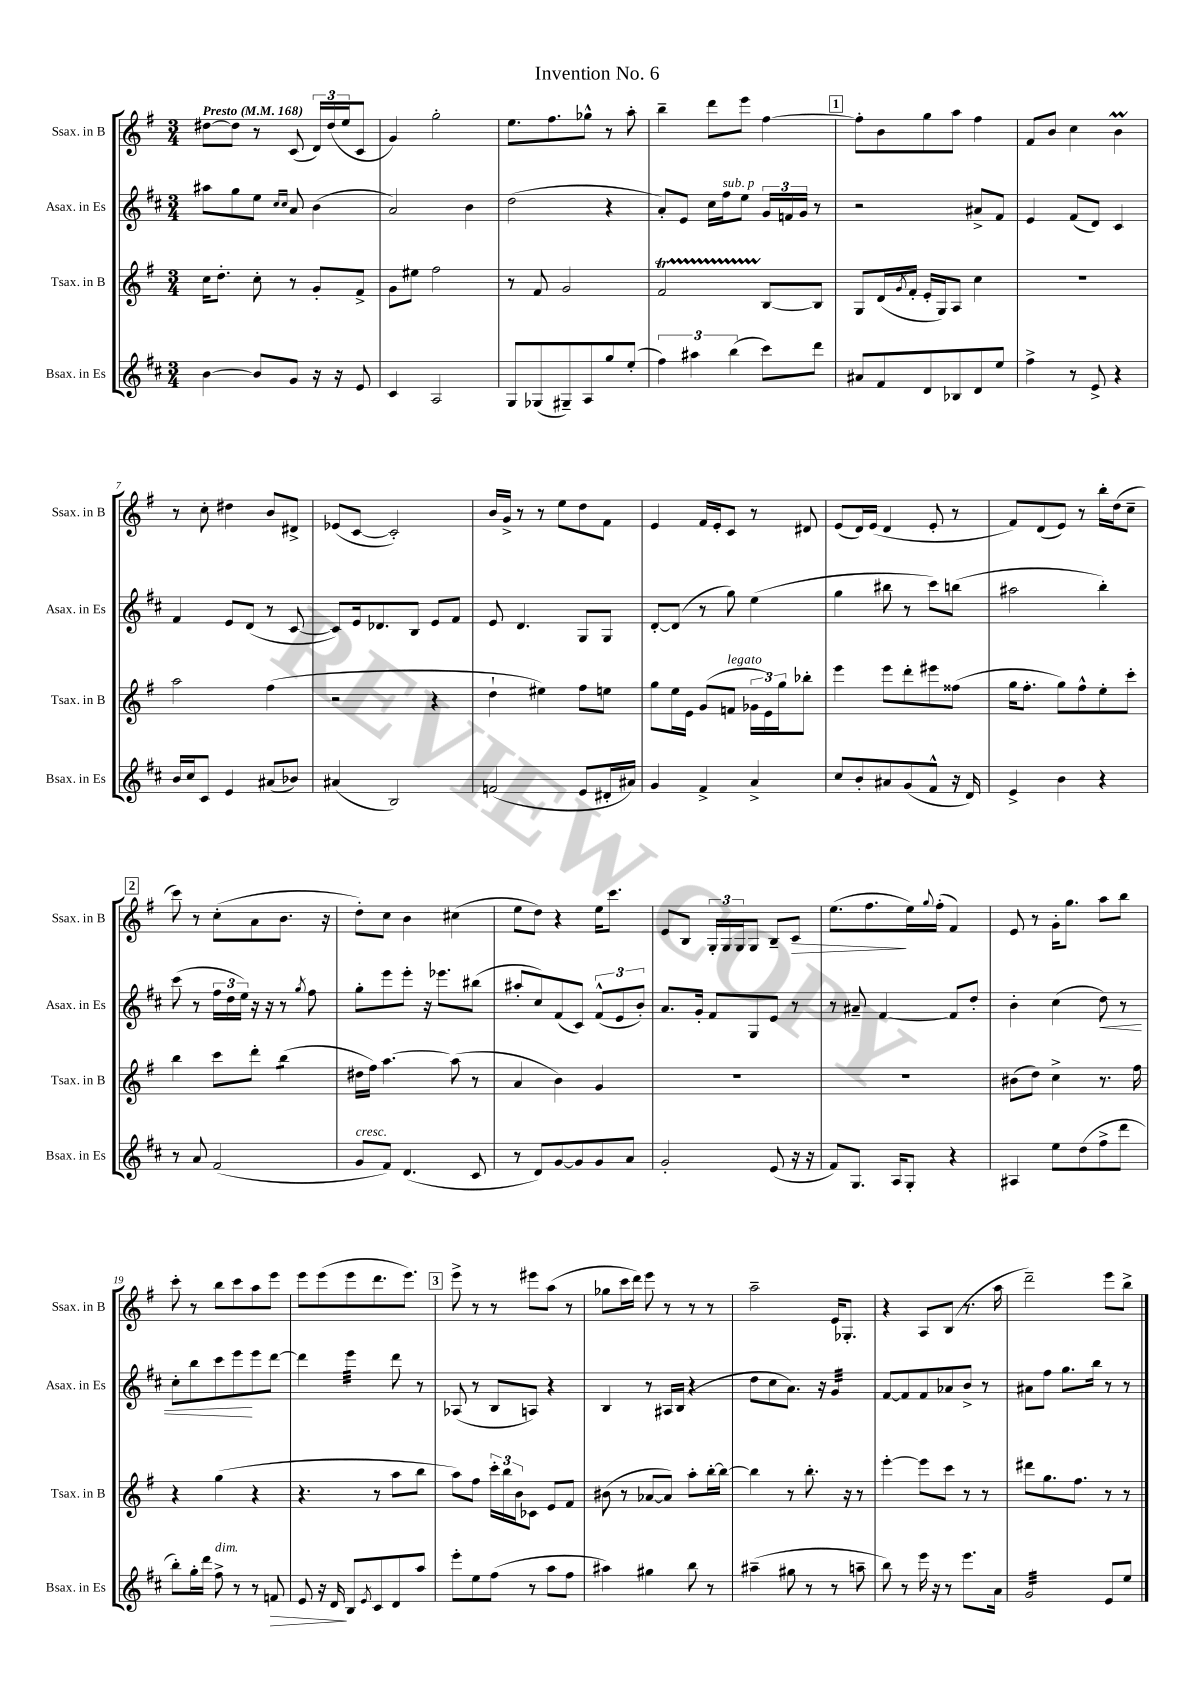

**kern	**kern	**kern	**kern
*staff4	*staff3	*staff2	*staff1
*clefG2	*clefG2	*clefG2	*clefG2
*k[f#c#]	*k[f#]	*k[f#c#]	*k[f#]
*M3/4	*M3/4	*M3/4	*M3/4
*MM168	*MM168	*MM168	*MM168
[4b	16cc	8aa#	[8dd#
.	8.dd'	.	.
.	.	8gg	8dd#]
8b]	8cc'	8ee	8r
.	.	16qqcc#	.
.	.	16qqcc#	.
8g	8r	8a	(8c
16r	8g'	(4b	24d)
.	.	.	(24dd#
16r	.	.	.
.	.	.	24ee
8e	8f#^	.	8c
=	=	=	=
4c#	8g	2a)	4g)
.	8ee#	.	.
2A	2ff#	.	2gg'
.	.	4b	.
=	=	=	=
8G	8r	(2dd	8.ee
(8G-	8f#	.	.
.	.	.	8.ff#
8G#~)	2g	.	.
8A	.	.	8gg-^^
8gg	.	4r	8r
(8ee'	.	.	8aa'
=	=	=	=
6ff#)	2f#	8a')	4bb~
.	.	8e	.
6aa#	.	.	.
.	.	16cc#	8ddd
.	.	16ff#	.
(6bb	.	.	.
.	.	8ee	8eee
8ccc#)	[8B	24g	[4ff#
.	.	24f	.
.	.	24g	.
8ddd	8B]	8r	.
=	=	=	=
8a#	8G	2r	8ff#']
8f#	(16d	.	8b
.	8qg	.	.
.	16f#'	.	.
8d	16e'	.	8gg
.	16G)	.	.
8B-	8A	.	8aa
8d	4cc	8a#^	4ff#
8ee	.	8f#	.
=	=	=	=
4ff#^	2.r	4e	8f#
.	.	.	8b
8r	.	(8f#	4cc
8e^	.	8d)	.
4r	.	4c#	4b
=	=	=	=
16b	2aa	4f#	8r
16cc#	.	.	.
8c#	.	.	8cc'
4e	.	8e	4dd#
.	.	(8d	.
(8a#	(4ff#	8r	8b
8b-)	.	[8c#	8d#^
=	=	=	=
(4a#	2r	8c#])	(8e-
.	.	16e	[8c
.	.	8.d-	.
2B)	.	.	2c'])
.	.	8B	.
.	4r	8e	.
.	.	8f#	.
=	=	=	=
(2f	4dd`	8e	16b
.	.	.	16g^
.	.	4.d	8r
.	4ee#)	.	8r
.	.	.	8ee
8e	8ff#	8G	8dd
16d#'	8ee	8G	8f#
16a#)	.	.	.
=	=	=	=
4g	8gg	[8d'	4e
.	16ee	(8d]	.
.	16e	.	.
4f#^	(8g	8r	16f#
.	.	.	16e'
.	8f	8gg)	8c
4a^	24g-	(4ee	8r
.	24e)	.	.
.	24gg	.	.
.	8bb-'	.	8d#
=	=	=	=
8cc#	4eee	4gg	(8e
8b'	.	.	16d)
.	.	.	(16e
8a#	8eee	8bb#	4d
(8g	8ddd'	8r	.
8f#^^	8eee#	8ccc#)	8e'
16r	(8ff##	(8bb	8r
16d)	.	.	.
=	=	=	=
4e^	16gg	2aa#	8f#)
.	8.ff#'	.	.
.	.	.	(8d
4b	8gg)	.	8e)
.	8ff#^^	.	8r
4r	8ee'	4bb')	16bb'
.	.	.	(16dd
.	8ccc'	.	8cc~
=	=	=	=
8r	4bb	(8ccc#	8ccc)
8a	.	8r	8r
(2f#	8ccc	24ff#	(8cc'
.	.	24dd	.
.	.	24ee)	.
.	8ddd'	16r	8a
.	.	16r	.
.	(4bb	8r	8.b
.	.	8qgg	.
.	.	8ff#	.
.	.	.	16r
=	=	=	=
8g	16dd#	8gg'	8dd')
.	16ff#)	.	.
8f#)	[4.aa	8eee	8cc
(4.d	.	8eee'	4b
.	.	16r	.
.	.	8.eee-	.
.	(8aa]	.	(4cc#
8c#	8r	(8bb#	.
=	=	=	=
8r	4a	8aa#'	8ee
8d)	.	8cc#)	8dd)
[8g	4b)	(8f#	4r
8g]	.	8c#)	.
8g	4g	(12f#^^	16ee
.	.	.	8.ccc
.	.	12e	.
8a	.	.	.
.	.	12b')	.
=	=	=	=
2g'	2.r	8.a	8e
.	.	.	8B
.	.	16g'	.
.	.	8f#	24G'
.	.	.	24G
.	.	.	24G
.	.	8G	8G
(8e	.	8e	8B~
16r	.	8r	8c
16r	.	.	.
=	=	=	=
8f#)	2.r	8r	(8.ee
8.G	.	8a#~	.
.	.	.	8.ff#
.	.	[4f#	.
16A	.	.	.
8G'	.	.	16ee)
.	.	.	8qqgg
.	.	.	(16ff#'
4r	.	8f#]	4f#)
.	.	8dd'	.
=	=	=	=
4A#	(8b#	4b'	8e
.	8dd)	.	8r
8ee	4cc^	(4cc#	16g'
.	.	.	8.gg
(8dd	.	.	.
8ff#^	8.r	8dd)	8aa
8ddd	.	8r	8bb
.	16ff#	.	.
=	=	=	=
8bb')	4r	8cc#'	8ccc'
16gg'	.	8bb	8r
16ddd	.	.	.
8ff#^	(4gg	8ccc#	8bb
8r	.	8eee	8ccc
8r	4r	8eee	8aa
8f	.	[8ddd	8eee
=	=	=	=
8e	4.r	4ddd]	8eee
16r	.	.	(8eee
16d	.	.	.
8B	.	4eee	8eee
8qe	.	.	.
8c#	8r	.	8.ddd
8d	8aa	8ddd	.
.	.	.	8.eee)
8aa	8bb	8r	.
=	=	=	=
8eee'	8aa)	(8A-	8eee^
8ee	8ff#	8r	8r
(8ff#	24ccc'	8B	8r
.	24bb	.	.
.	24b	.	.
8r	8c-	8A)	8eee#
8aa	8e	4r	(8aa
8ff#	8f#	.	8r
=	=	=	=
4aa#)	(8b#	4B	8gg-
.	8r	.	16ccc
.	.	.	16ddd)
4gg#	[8a-	8r	8eee
.	8a-])	16A#	8r
.	.	(16B	.
8bb	8aa'	4r	8r
8r	[16bb'	.	8r
.	16bb_	.	.
=	=	=	=
(4aa#~	4bb]	8dd	2aa~
.	.	8cc#	.
8gg#	8r	8.a)	.
8r	8.bb'	.	.
.	.	16r	.
8r	.	4g	16e
.	16r	.	8.G-'
8aa~	8r	.	.
=	=	=	=
8bb)	[4eee'	[8f#	4r
8r	.	8f#]	.
16eee	8eee]	8f#	8A
16r	.	.	.
8r	8ccc	8a-	(8B
8.eee	8r	8b^	8.r
.	8r	8r	.
16a	.	.	16aa
=	=	=	=
2g	8ddd#	8a#	2ddd~)
.	8.gg	8ff#	.
.	.	8.gg	.
.	8.ff#	.	.
.	.	16bb	.
8e	8r	8r	8eee
8ee	8r	8r	8bb^
==	==	==	==
*-	*-	*-	*-
